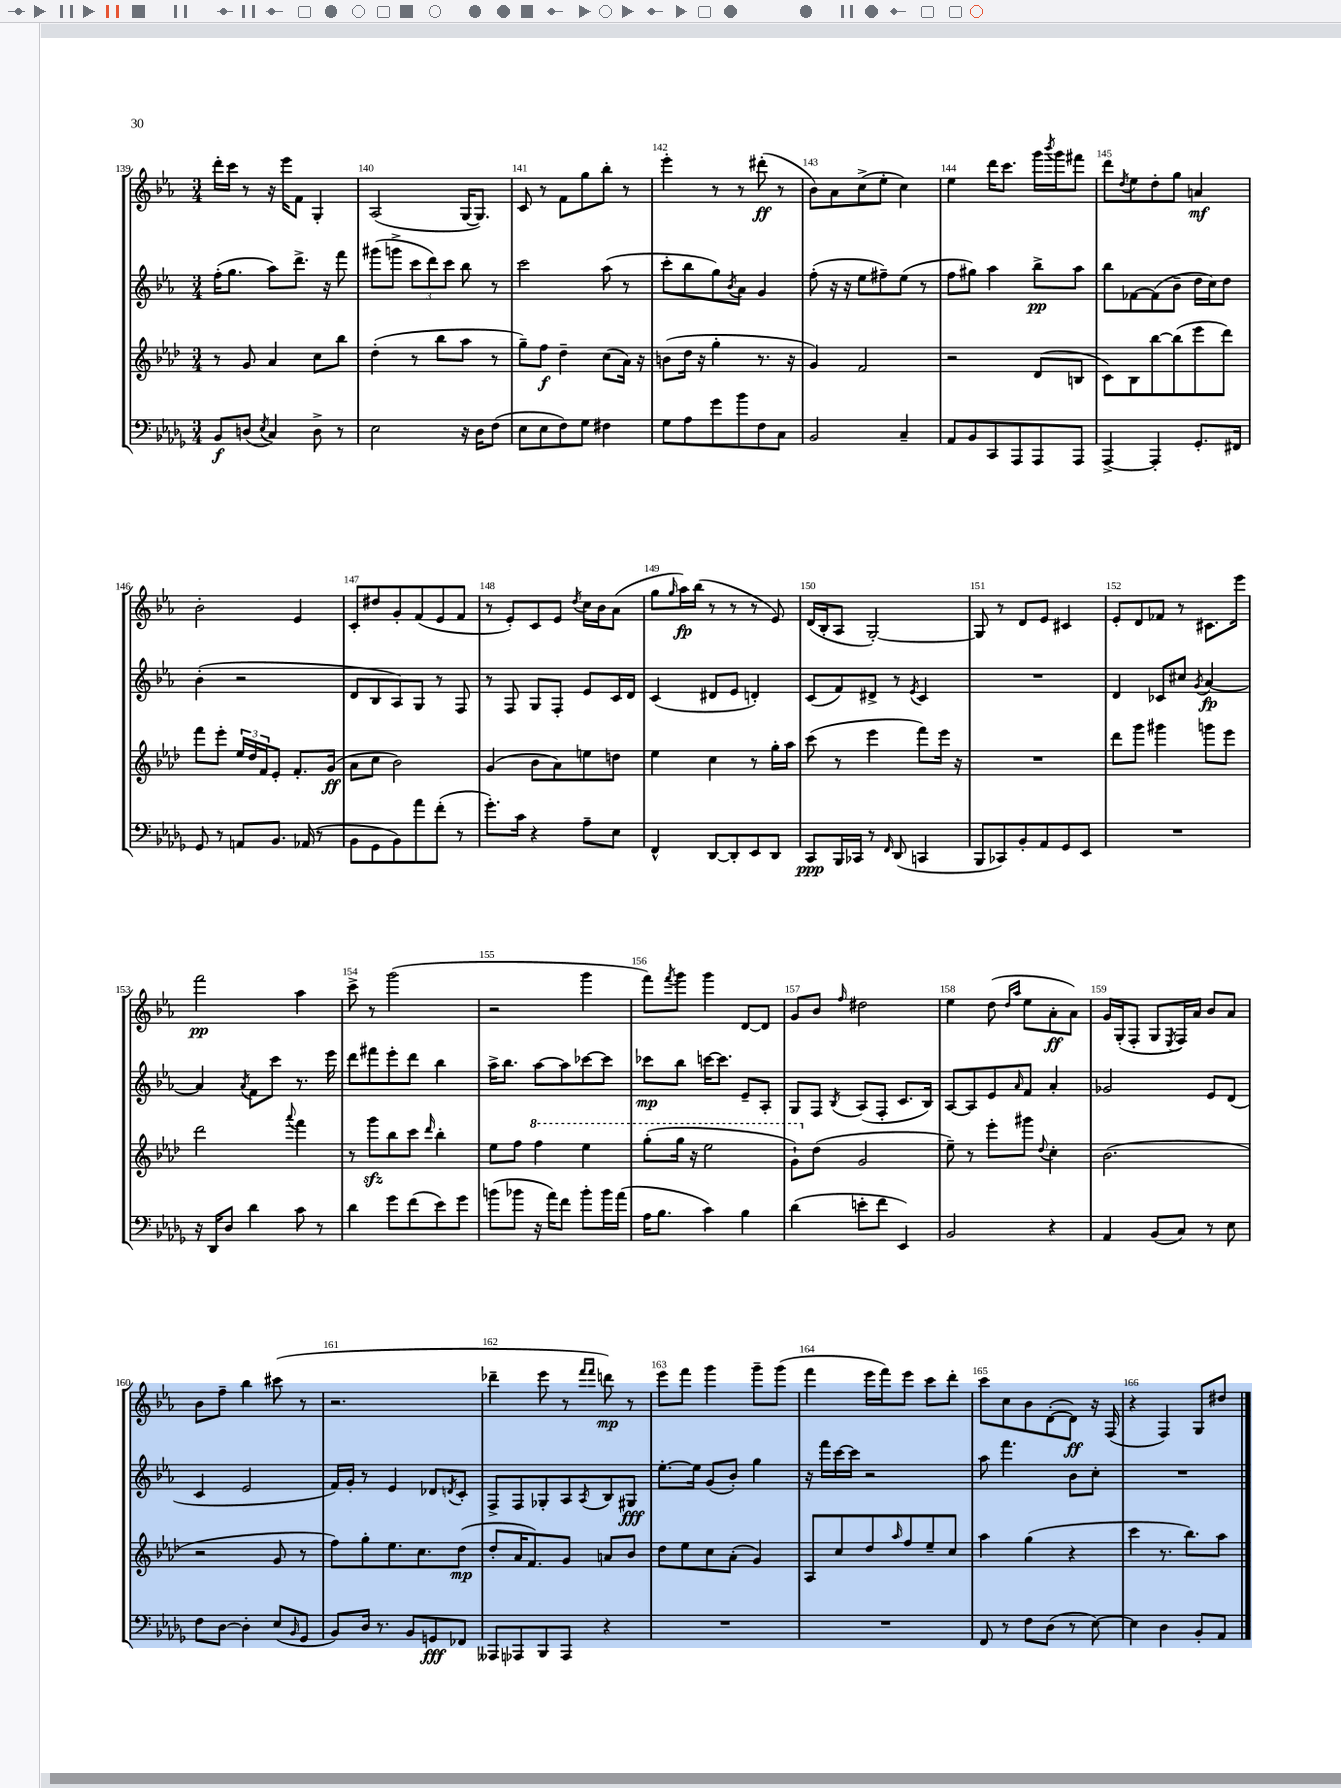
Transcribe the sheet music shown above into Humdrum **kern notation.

**kern	**kern	**kern	**kern
*staff4	*staff3	*staff2	*staff1
*clefF4	*clefG2	*clefG2	*clefG2
*k[b-e-a-d-g-]	*k[b-e-a-d-]	*k[b-e-a-]	*k[b-e-a-]
*M3/4	*M3/4	*M3/4	*M3/4
8BB-/L	8r	(16ff'\LK	16ddd'\LL
.	.	8.gg\J	16ccc\JJ
(8D/J	8g/	.	8r
8qE-/	.	.	.
4C/)	4a-/	8aa-\L)	16r
.	.	.	16eee-\LK
.	.	8.ddd^\J	8f\J
8D^\	8cc\L	.	4G'/
.	.	16r	.
8r	8bb-\J	8fff\	.
=	=	=	=
2E-\	(4dd-'\	(8ggg#\L	(2A-/
.	.	8ggg^\J	.
.	8r	12ccc\L	.
.	.	12ddd\)	.
.	8bb-\L	.	.
.	.	12ccc\J	.
16r	8aa-\J	8bb-\	[16G/LK
16D-\LK	.	.	8.G/]J)
(8F\J	8r	8r	.
=	=	=	=
8E-\L	8gg~\L)	2ccc\	8c/
8E-\	8ff\J	.	8r
8F\)	4dd-~\	.	8f\L
8G-\J	.	.	8gg\
4F#\	(8cc\L	(8aa-\	8bb-'\J
.	16a-\Jk)	8r	8r
.	16r	.	.
=	=	=	=
8G-\L	(8b\L	8ccc'\L	4eee-'\
8A-\	16dd-\Jk	8bb-\	.
.	16r	.	.
8g-\	4gg'\	8gg\)	8r
.	.	8qb-/	.
8b-\	.	8a-\J	8r
8F\	8.r	4g/	(8ddd#'\
8C\J	.	.	8r
.	16r	.	.
=	=	=	=
2BB-/	4g/)	(8ff'\	8b-\L)
.	.	16r	8a-\
.	.	16r	.
.	2f/	8ee-\L	(8cc^\
.	.	8ff#~\)	8ee-'\J
4C~/	.	(8ee-\J	4cc\)
.	.	8r	.
=	=	=	=
8AA-/L	2r	8ff\L	4ee-\
8BB-/	.	8gg#\J)	.
8CC/	.	4aa-\	16ddd\LK
.	.	.	8.ccc\J
8AAA-/	.	.	.
8AAA-/	(8d-/L	8bb-^\L	16ggg\LL
.	.	.	8qbbb-/
.	.	.	16ggg\J
8AAA-/J	8B/J	8aa-\J	8fff#\J
=	=	=	=
[4AAA-^/	8c\L)	8bb-\L	8ddd\L
.	.	.	8qdd/
.	8B-\	[8f-\	8ee-\
4AAA-'/]	[8bb-\	(8f-\]	8dd'\
.	(8bb-\]	8b-~\J	8gg\J
8.GG-'/L	8eee-\	16dd\LL	4a/
.	.	16cc\J)	.
.	8ddd-\J)	8dd\J	.
16FF#/Jk	.	.	.
=	=	=	=
8GG-/	8fff\L	(4b-'\	2b-'\
8r	8eee-'\J	.	.
8AA/L	24ee-/LL	2r	.
.	24dd-/	.	.
.	24f/J	.	.
8.BB-/J	8e-'/J	.	.
.	8.f'/L	.	4e-/
(16AA-/	.	.	.
8r	.	.	.
.	(16g/Jk	.	.
=	=	=	=
8BB-\L	8a-\L	8d/L	8c'/L
8GG-\	8cc\J	8B-/	8dd#/
8BB-\)	2b-\)	8A-/)	8g'/
8a-\	.	8G/J	(8f/
(8f'\J	.	8r	8e-/
8r	.	8F/	8f/J
=	=	=	=
8.g-'\L)	(4g/	8r	8r
.	.	8F/	8e-'/L)
16c\Jk	.	.	.
4r	8b-\L	8G/L	8c/
.	8a-\)	8F'/J	8e-/J
.	.	.	8qdd/
8A-~\L	8ee\	8e-/L	16cc\LL
.	.	.	16b-\J
8E-\J	8dd\J	16c/L	(8a-\J
.	.	16d/JJ	.
=	=	=	=
4FF^^/	4ee-\	(4c/	8gg\L
.	.	.	16qqgg/
.	.	.	16aa-\L)
.	.	.	(16bb-\JJ
[8DD-/L	4cc\	8d#/L	8r
8DD-'/]	.	8e-/J	8r
8EE-/	8r	4d'/)	8r
8DD-/J	16gg'\LL	.	8e-/)
.	16aa-\JJ	.	.
=	=	=	=
8CC/L	(8ccc\	(8c/L	(16d/LL
.	.	.	16B-'/J
16BBB-/L	8r	8f/)	8A-/J
16CC-/JJ	.	.	.
8r	4eee-\	8d#^/J	[2G'/)
16qqFF/	.	.	.
(8DD-/	.	8r	.
.	.	8qe-/	.
4CC/	8fff\L)	4c/	.
.	16eee-\Jk	.	.
.	16r	.	.
=	=	=	=
8BBB-/L	2.r	2.r	8G/]
8CC-/)	.	.	8r
8BB-'/	.	.	8d/L
8AA-/	.	.	8e-/J
8GG-/	.	.	4c#/
8EE-/J	.	.	.
=	=	=	=
2.r	8ddd-\L	4d/	8e-'/L
.	8ggg\J	.	8d/
.	4ggg#\	8c-/L	8f-/J
.	.	8cc#/J	8r
.	.	8qg/	.
.	8ggg\L	[4a-/	8.c#\L
.	8eee-\J	.	.
.	.	.	16eee-\Jk
=	=	=	=
16r	2ddd-\	4a-/]	2fff\
16DD-/LK	.	.	.
8D-/J	.	.	.
.	.	8qa-/	.
4d-\	.	8f\L	.
.	.	8ccc\J	.
.	8qqaaa-/	.	.
8c\	4fff\	8.r	4aa-\
8r	.	.	.
.	.	16eee-\	.
=	=	=	=
4d-\	8r	8ddd\L	8ccc^\
.	8ggg\L	8fff#\	8r
8g-\L	8bb-\	8eee-'\	(2ggg\
(8f\	8ccc\J	8ddd\J	.
.	16qqddd-/	.	.
8e-\)	4bb-'\	4bb-\	.
8g-\J	.	.	.
=	=	=	=
(8b\L	8ee-\L	16aa-^\LK	2r
.	.	8.bb-\J	.
8b-\J	8ff\J	.	.
16r	4fff\	[8aa-\L	.
16a-\LK)	.	.	.
8f\J	.	8aa-\]	.
8b-'\L	4eee-\	[8ccc-\	4ggg\
16b-\L	.	8ccc-\]J	.
(16a-\JJ	.	.	.
=	=	=	=
16A-\LK	(8ggg'\L	8ccc-\L	8fff\L)
8.B-\J	.	.	.
.	.	.	8qfff/
.	16ggg\Jk	8bb-\J	8ggg\J
.	16r	.	.
4c\)	2eee-\	[16ccc\LK	4ggg\
.	.	8.ccc\]J	.
4B-\	.	8e-~/L	[8d/L
.	.	8A-'/J	8d/]J
=	=	=	=
(4d-\	8gg`\L)	8G/L	8g/L
.	(8dd-\J	8F/J	8b-/J
.	.	8qB-/	16qqff/
8e'\L	2g/	(8A-/L	2dd#\
8f\J	.	8F'/J	.
4EE-/)	.	8.c/L	.
.	.	16B-/Jk)	.
=	=	=	=
2BB-/	8ee-~\)	[8A-/L	4ee-\
.	8r	8A-/]	.
.	8eee-'\L	8e-/	(8dd\
.	.	.	16qqdd/LL
.	.	16qqa-/	16qqaa-/JJ
.	8ggg#\J	8f/J	8ee-\L
.	8qqdd-/	.	.
4r	4cc'\	4a-'/	8a-'\
.	.	.	8a-\J)
=	=	=	=
4AA-/	(2.b-\	2g-/	16g/LL
.	.	.	(16G'/J
.	.	.	8F'/J
(8BB-/L	.	.	8G/L
.	.	.	8qE-/
8C/J)	.	.	16F/L)
.	.	.	16a-/JJ
8r	.	8e-/L	8b-/L
8E-\	.	(8d/J	8a-/J
=	=	=	=
8F\L	2r	4c/	8b-\L
[8D-\J	.	.	8ff~\J
4D-'\]	.	2e-/	4bb-\
(8E-/L	8g/	.	(8ccc#\
16qqBB-/	.	.	.
8GG-/J	8r	.	8r
=	=	=	=
8BB-/L)	8ff\L)	16f/LL)	2.r
.	.	16g'/JJ	.
16D-/Jk	8gg'\	8r	.
8.r	.	.	.
.	8.ee-\	4e-/	.
8BB-/L	.	.	.
.	8.cc\	.	.
8GG/	.	8d-/L	.
.	.	8qd/	.
8FF-/J	(8dd-\J	8c'/J	.
=	=	=	=
8AAA--/L	8dd-'/L	8F^/L	4ddd-~\
8AAA-/	16a-/K	8F/	.
.	8.f/)	.	.
8BBB-/	.	8G-'/	8eee-\
8AAA-/J	8g/J	8A-/	8r
.	.	.	16qqfff/LL
.	.	8qA-/	16qqfff/JJ
4r	8a/L	8B-/	8ddd\)
.	8b-/J	8G#/J	8r
=	=	=	=
2.r	8dd-\L	[8.ee-'\L	8eee-\L
.	8ee-\	.	8fff\J
.	.	16ee-\]Jk	.
.	8cc\	(8g/L	4ggg\
.	(8a-'\J	8b-'/J)	.
.	4g/)	4gg\	8ggg~\L
.	.	.	(8ggg\J
=	=	=	=
2.r	8A-/L	16r	4fff\
.	.	16fff\LL	.
.	8cc/	[16ccc\	.
.	.	16ccc\]JJ	.
.	8dd-/	2r	16eee-\LL
.	.	.	16fff\J)
.	16qqaa-/	.	.
.	8ff/	.	8eee-\J
.	8ee-~/	.	8ccc\L
.	8cc/J	.	8ddd'\J
=	=	=	=
8FF/	4aa-\	8aa-\	8ccc\L
8r	.	4.fff\	8cc\
8F\L	(4gg\	.	8b-\
(8D-\J	.	.	([8d'\
8r	4r	8b-\L	8d\]J)
[8E-\)	.	8cc'\J	16r
.	.	.	(16F/
=	=	=	=
4E-\]	4ccc\	2.r	4r
4D-\	8.r	.	4F/)
.	8.bb-\L)	.	.
8BB-'/L	.	.	8G/L
8AA-/J	8aa-\J	.	8dd#/J
==	==	==	==
*-	*-	*-	*-
